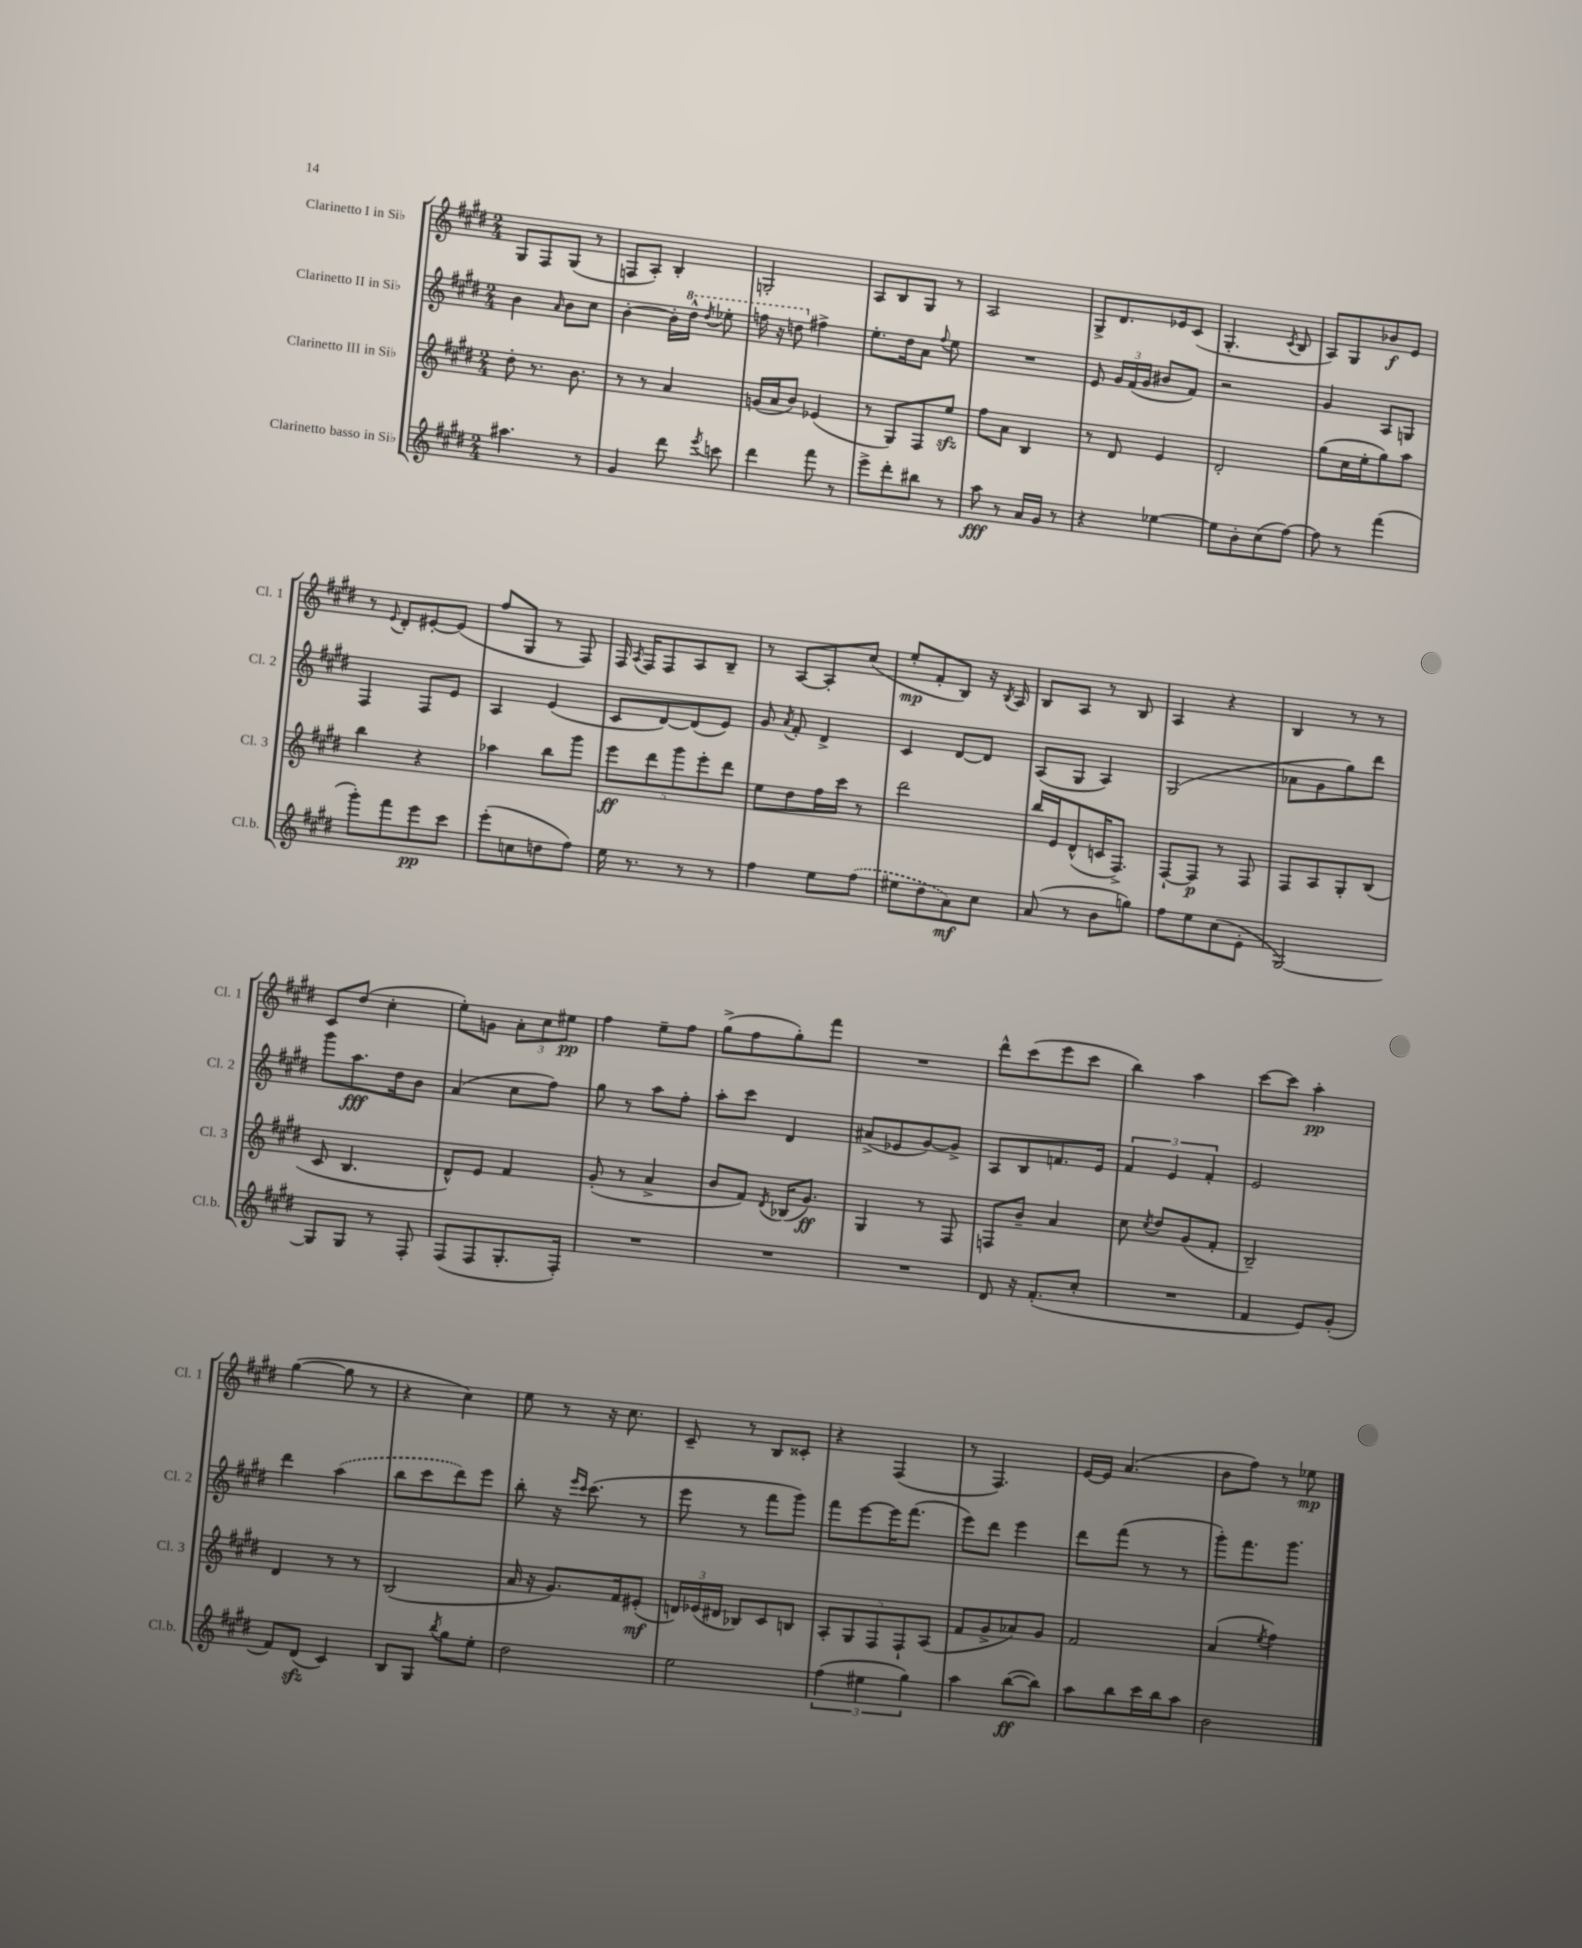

**kern	**kern	**kern	**kern
*staff4	*staff3	*staff2	*staff1
*clefG2	*clefG2	*clefG2	*clefG2
*k[f#c#g#d#]	*k[f#c#g#d#]	*k[f#c#g#d#]	*k[f#c#g#d#]
*M2/4	*M2/4	*M2/4	*M2/4
4.aa#	8dd#'	4b	8G#
.	8.r	.	8F#
.	.	16qqa	.
.	.	8b	(8G#
.	8.b	.	.
8r	.	8cc#	8r
=	=	=	=
4g#	8r	[4b'	8F
.	8r	.	8A')
8ddd#	4a	16b']	4B'
.	.	16ddd#^^	.
8qeee	.	8qddd#	.
8ccc	.	8eee-'	.
=	=	=	=
4ddd#	(16g	16fff	2G'
.	16a	16r	.
.	8b)	8ddd	.
8fff#	(4e-	4ff#^	.
8r	.	.	.
=	=	=	=
8eee^	8r	8.ee'	8A
8ddd#'	8G#)	.	8B
.	.	16dd#	.
8bb#	8F#	8a	8G#
.	.	8qqff#	.
8r	8ee	8ee	8r
=	=	=	=
8aa	8ff#	2r	2A
8r	8a	.	.
16a	4B	.	.
16g#	.	.	.
8r	.	.	.
=	=	=	=
4r	8r	8e	8G#^
.	8d#	24g#	8.d#
.	.	(24f#	.
.	.	24g#	.
[4ee-	4e	8b#	.
.	.	.	16e-
.	.	8f#)	(8c#
=	=	=	=
8ee-]	2d#'	2r	4.G#'
8b'	.	.	.
(8cc#	.	.	.
.	.	.	8qc#
[8ff#)	.	.	8B
=	=	=	=
8ff#]	(8gg#	4g#	8A)
8r	16cc#	.	8G#
.	16ee'	.	.
(4fff#	8gg#)	8A	8b-
.	8aa	8G	8e
=	=	=	=
8ggg#')	4bb	4F#	8r
.	.	.	8qqe
8fff#	.	.	8d#'
8eee	4r	8F#	[8e#'
8ccc#	.	8e	(8e#]
=	=	=	=
(8eee'	4aa-	4A	8ff#
8cc	.	.	8G#
8dd	8bb	(4e	8r
8ff#)	8ggg#	.	8F#)
=	=	=	=
16ee	10eee	8c#	16F#
.	.	.	8qA
8.r	.	.	16F#
.	10ddd#	.	.
.	.	[8d#)	8F#
.	10ggg#	.	.
8r	.	(8d#]	8A
.	10eee'	.	.
8r	.	8e)	8B~
.	10ddd#	.	.
=	=	=	=
4ff#	8ee	8g#	8r
.	.	8qa	.
.	8dd#	8f#'	[8A
8ee	16ff#	4d#^	8A']
.	16ccc#	.	.
(8ff#	8r	.	(8cc#
=	=	=	=
8ee#	2ddd#	4c#	8ee'
8dd#	.	.	8f#'
8a)	.	[8d#	8B)
8cc#	.	8d#]	16r
.	.	.	8qB
.	.	.	16A
=	=	=	=
(8a	16bb	(8A	8B
.	16e	.	.
8r	(8d#^^	8G#	8A
8b	16c	4A)	8r
.	8.F#^)	.	.
8gg)	.	.	8B
=	=	=	=
8ff#	[8F#`	(2G#	4A
8ee	8F#]	.	.
(8cc#	8r	.	4r
8e'	8F#	.	.
=	=	=	=
[2G#)	8F#	8a-	4B
.	8A	8g#	.
.	8G#'	8gg#)	8r
.	(8B	8ddd#	8r
=	=	=	=
8G#]	8c#	8ggg#	8c#
8G#	4.B	8.aa	(8dd#
8r	.	.	4cc#'
.	.	16dd#	.
8F#'	.	8b	.
=	=	=	=
(8F#	8d#^^)	(4a	8ee')
8F#	8e	.	8g
8.G#'	4f#	8cc#	12a'
.	.	.	12cc#
.	.	8ff#)	.
.	.	.	12ee#
16F#')	.	.	.
=	=	=	=
2r	(8g#'	8gg#	4ff#
.	8r	8r	.
.	4a^	8aa	8ee~
.	.	8ff#'	8ff#
=	=	=	=
2r	8b	8aa'	(8gg#^
.	8f#)	8ccc#	8ff#
.	8qd#	.	.
.	(16B-	4d#	8gg#')
.	8.g#)	.	.
.	.	.	8fff#
=	=	=	=
2r	4G#	(8a#^	2r
.	.	8e-	.
.	8r	[8g#)	.
.	8F#	8g#^]	.
=	=	=	=
8d#	8F	8A	8ddd#^^
16r	8b~	8B	(8ccc#
(8.f#'	.	.	.
.	4a	8.f	8eee
8cc#'	.	.	8ccc#
.	.	16e	.
=	=	=	=
2r	8cc#	6f#	4bb)
.	8qcc#	.	.
.	8dd#	.	.
.	.	6e	.
.	(8g#	.	4aa
.	.	6f#'	.
.	8f#'	.	.
=	=	=	=
4f#	2B~)	2e	[8ccc#
.	.	.	8ccc#]
8e)	.	.	4aa'
(8g#'	.	.	.
=	=	=	=
8f#)	4d#	4ddd#	([4gg#
(8d#	.	.	.
4c#)	8r	(4aa	8gg#]
.	8r	.	8r
=	=	=	=
8B	(2B	8bb	4r
8G#	.	8ccc#	.
8qbb	.	.	.
8gg#	.	8ddd#)	4cc#)
8ee'	.	8eee	.
=	=	=	=
2dd#	16a	8bb'	8ee
.	16r	.	.
.	8.g#)	16r	8r
.	.	16qqeee	.
.	.	16qqccc#	.
.	.	(8.ccc#	.
.	.	.	16r
.	16f#	.	8.cc#
.	(8e#'	8r	.
=	=	=	=
2ee	24d)	8eee	8c#~
.	(24e-	.	.
.	24d#	.	.
.	8B-)	8r	8r
.	8c#	8fff#	8B
.	8B	8ggg#)	8c##'
=	=	=	=
(6ff#	10A'	8fff#	4r
.	10G#	.	.
.	.	[8eee	.
6ee#	.	.	.
.	10F#	.	.
.	.	16eee]	(4F#
.	10F#`	.	.
.	.	(8.fff#	.
6gg#)	.	.	.
.	(10A	.	.
=	=	=	=
4aa	8f#	8eee)	8r
.	8g#^	8ddd#	4.F#)
([8bb	8a-)	4eee	.
8bb])	8g#	.	.
=	=	=	=
8aa	2f#	8ddd#	[16e
.	.	.	16e]
8bb	.	(8fff#	(4.a
16ccc#	.	8r	.
16bb	.	.	.
8aa	.	8r	.
=	=	=	=
2b	(4a	8ggg#')	8b
.	.	8.fff#	8ff#)
.	8qee	.	.
.	4ff#)	.	8r
.	.	8.ggg#	.
.	.	.	8ee-
==	==	==	==
*-	*-	*-	*-
